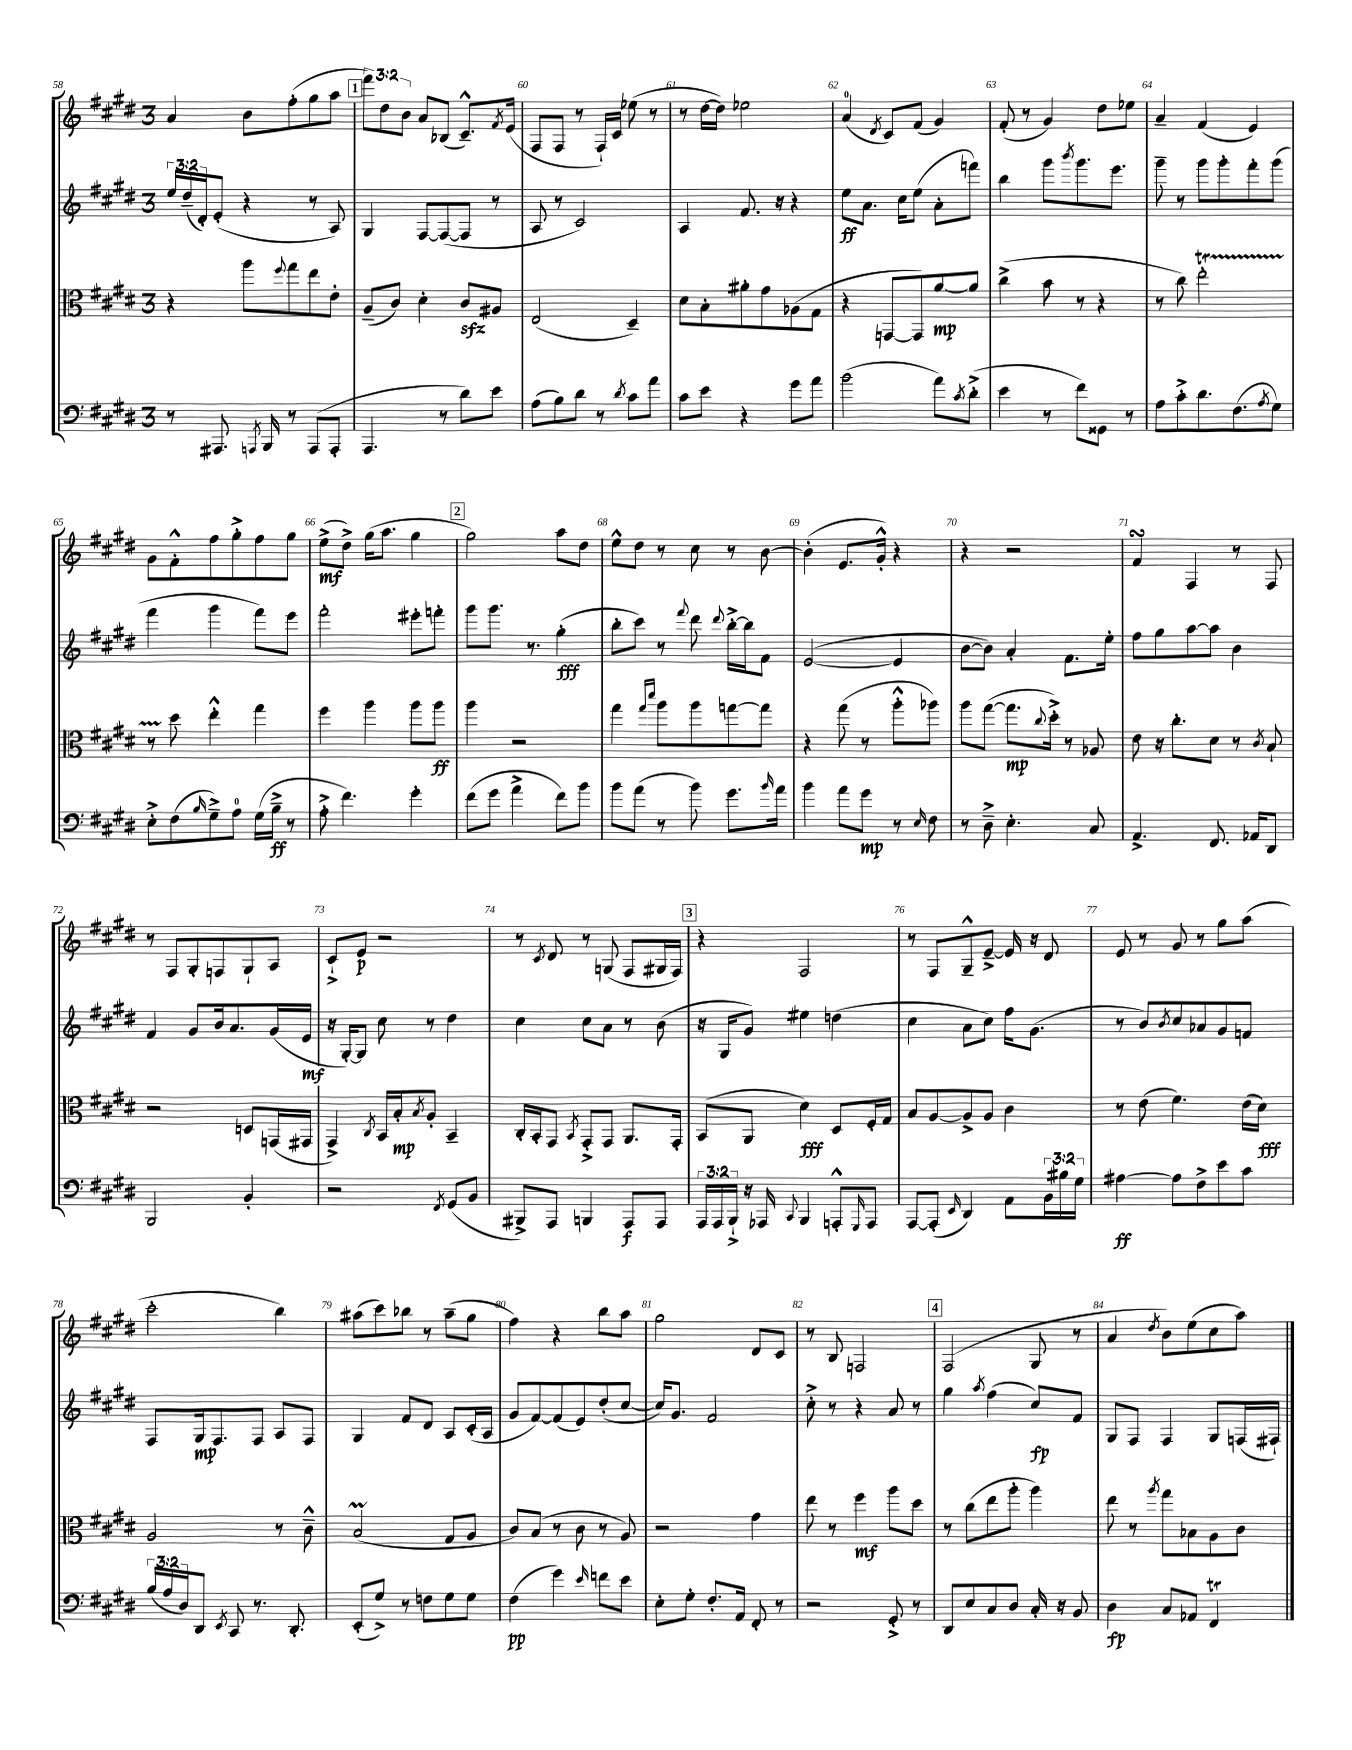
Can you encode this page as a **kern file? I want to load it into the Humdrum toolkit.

**kern	**kern	**kern	**kern
*staff4	*staff3	*staff2	*staff1
*clefF4	*clefC3	*clefG2	*clefG2
*k[f#c#g#d#]	*k[f#c#g#d#]	*k[f#c#g#d#]	*k[f#c#g#d#]
*M3/4	*M3/4	*M3/4	*M3/4
8r	4r	24ee	4a
.	.	(24dd#~	.
.	.	24d#')	.
8.AAA#	.	(8e'	.
.	8aa	4r	8b
8qAAA	.	.	.
16BBB	.	.	.
.	8qqff#	.	.
8r	8gg#	.	(8ff#'
(8AAA	8ee	8r	8gg#
8AAA'	8e'	8A)	8aa
=	=	=	=
4.AAA	(8A~	4G#	12fff#)
.	.	.	12dd#
.	8c#)	.	.
.	.	.	12b
.	4d#'	[8F#	8a
8r	.	(8F#_	(8B-
8d#)	8c#	8F#]	8.c#~^^)
8e	8A#	8r	.
.	.	.	8qf#
.	.	.	(16e
=	=	=	=
(8A	(2E	8A	8F#
8B)	.	8r	8F#
8d#	.	2c#)	8r
8r	.	.	16F#`)
.	.	.	16c#
8qd#	.	.	.
8c#	4D#~)	.	(8ee-
8a	.	.	8r
=	=	=	=
8c#	8d#	4A	8r
8e	8B'	.	[16dd#
.	.	.	16dd#])
4r	8a#'	8.f#	2ee-
.	8g#	.	.
.	.	16r	.
8g#	(8A-	4r	.
8a	8G#	.	.
=	=	=	=
(2b	4r	8ee	(4a
.	.	8.a	.
.	.	.	8qd#
.	[8GG	.	8c#)
.	.	16cc#	.
.	8GG])	(8ee	(8f#
8a)	[8a	8a'	4g#)
8qc#	.	.	.
(8d#'^	8a]	8fff)	.
=	=	=	=
4e	(4cc#^	4bb	(8f#'
.	.	.	8r
8r	8b	8ggg#	4g#)
.	.	8qbbb	.
8f#)	8r	8.ggg#	.
8GG##	4r	.	8dd#
.	.	8.eee	.
8r	.	.	8ee-
=	=	=	=
8A	8r	8ggg#~	4a~
8c#'^	8cc#)	8r	.
8.d#	2ee'	8ggg#	(4f#
.	.	8ggg#'	.
(8.F#	.	.	.
.	.	8fff#'	4e)
8qA	.	.	.
8G#)	.	(8ggg#	.
=	=	=	=
8E'^	8r	4fff#	8g#
(8F#	8dd#	.	8f#'^^
16qqB	.	.	.
8G#~^)	4ee'^^	4ggg#	8ff#
8A	.	.	8gg#'^
(16G#	4gg#	8fff#)	8ff#
16B~^	.	.	.
8r	.	8eee	8gg#
=	=	=	=
8A'^	4ff#	2fff#'	(8ee^
4.f#)	.	.	8dd#^)
.	4aa	.	(16gg#
.	.	.	8.aa
4g#'	8aa	8eee#'	4gg#
.	8aa	8fff'	.
=	=	=	=
(8f#	4aa	8ggg#	2gg#)
8g#	.	8.ggg#	.
4a^	2r	.	.
.	.	8.r	.
8f#)	.	(4gg#'	8aa
8b	.	.	8dd#
=	=	=	=
8b	4gg#	8bb'	8ee^^
(8a	.	8ccc#)	8dd#
.	16qqgg#	.	.
.	16qqddd#	.	.
8r	8aa	8r	8r
.	.	8qqfff#	.
8b)	8aa	8ddd#	8cc#
.	.	8qqddd#	.
8.g#	[8gg	[16bb'^	8r
.	.	16bb]	.
.	8gg]	8f#	[8b
16qqb	.	.	.
16a	.	.	.
=	=	=	=
4b	4r	([2e	(4b']
8a	(8gg#	.	8.e
8g#	8r	.	.
.	.	.	16g#'^^)
8r	8aa'^^	4e]	4r
16qqE	.	.	.
8F#	8aa-)	.	.
=	=	=	=
8r	8aa	[8b	4r
8D#~^	([8gg#	8b])	.
4.E'	8.gg#]	4a'	2r
.	8qqcc#	.	.
.	16dd#'^)	.	.
.	8r	8.f#	.
8C#	8A-	.	.
.	.	16ee'	.
=	=	=	=
4.AA^	8e	8ff#	4f#
.	16r	8gg#	.
.	8.cc#'	.	.
.	.	[8aa	4F#
8.FF#	8d#	8aa]	.
.	8r	4b	8r
16AA-	.	.	.
.	8qc#	.	.
8DD#	8B`	.	8F#
=	=	=	=
2BBB	2r	4f#	8r
.	.	.	8F#
.	.	8g#	8G#'
.	.	16b	8F
.	.	8.a	.
4BB'	8D	.	8G#`
.	(16GG	(16g#	8A
.	16GG#	16e	.
=	=	=	=
2r	4GG#^)	16r	8c#`^
.	.	[16G#')	.
.	.	8G#]	8e
.	8qC#	.	.
.	16BB	8cc#	2r
.	16B'	.	.
.	8qB	.	.
.	8A'	8r	.
8qFF#	.	.	.
(8GG#	4BB~	4dd#	.
8BB	.	.	.
=	=	=	=
8BBB#^)	16C#'	4cc#	8r
.	16BB'	.	.
.	.	.	8qc#
8AAA	8GG#	.	8d#
.	8qBB	.	.
4BBB	8GG#'^	8cc#	8r
.	8GG#	8a	(8G
8AAA	8.AA	8r	8F#
8AAA	.	(8b	16G#
.	16GG#'	.	16F#)
=	=	=	=
24AAA	(8BB	16r	4r
24AAA	.	.	.
.	.	16G#	.
24BBB`^	.	.	.
16r	8AA	8g#)	.
16AAA-	.	.	.
8qqCC#	.	.	.
4BBB	4d#)	4ee#	2F#
8AAA'^^	8D#	(4dd	.
16qqGGG#	.	.	.
8AAA	16F#'	.	.
.	16G#	.	.
=	=	=	=
[8AAA	8B	4cc#	8r
(8AAA']	[8A	.	8F#
16qqEE	.	.	.
4DD#)	8A^]	8a	8G#~^^
.	8A	8cc#)	[8e~^
8AA	4c#	16ff#	16e]
.	.	(8.g#	16r
24BB	.	.	8d#
24B#	.	.	.
24G#	.	.	.
=	=	=	=
[4A#	8r	8r	8e
.	(8e	8b)	8r
.	.	8qb	.
8A#]	4.f#)	8cc#	8g#
8F#^	.	8a-	8r
8e	.	8g#	8gg#
8c#	(16e	8f	(8aa
.	16d#)	.	.
=	=	=	=
(24B	2A	8F#	2ccc#'
24A	.	.	.
24D#)	.	.	.
8DD#	.	16G#	.
.	.	8.F#	.
8qEE	.	.	.
8CC#	.	.	.
8.r	.	8F#	.
.	8r	8A	4bb)
8.DD#'	.	.	.
.	8c#~^^	8F#	.
=	=	=	=
(8EE'	(2B	4G#	(8aa#
8G#^)	.	.	8ccc#)
8r	.	8f#	8bb-
8F	.	8d#	8r
8G#	8G#	8A	(8aa#~
8G#	8A	(16c#'	8gg#
.	.	16A	.
=	=	=	=
(4F#	8c#)	8g#	4ff#)
.	(8B	[8f#)	.
4g#)	8r	(8f#]	4r
.	8c#	8e)	.
16qqe	.	.	.
8f	8r	(8dd#'	8bb
8e	8A)	[8cc#	8aa
=	=	=	=
8E'	2r	16cc#])	2gg#
.	.	8.g#	.
8G#'	.	.	.
8.F#'	.	2f#	.
16AA	.	.	.
8FF#'	4g#	.	8d#
8r	.	.	8c#
=	=	=	=
2r	8ee	8cc#'^	8r
.	8r	8r	8B
.	4ff#	4r	2F
8GG#'^	8aa	8a	.
8r	8dd#	8r	.
=	=	=	=
8DD#	8r	4gg#	(2F#
8E	(8cc#	.	.
.	.	8qaa	.
8C#	8ee	(4ff#	.
8D#	8aa'	.	.
16C#'	4aa)	8cc#)	8G#
16r	.	.	.
8BB	.	8f#	8r
=	=	=	=
4D#	8ee	8G#	4a
.	8r	8F#	.
.	8qaa	.	8qdd#
8C#	8gg#	4F#	8b)
8AA-	8B-	.	(8ee
4FF#	8A	8G#	8cc#
.	8c#	(16F	8aa)
.	.	16F#`)	.
==	==	==	==
*-	*-	*-	*-
